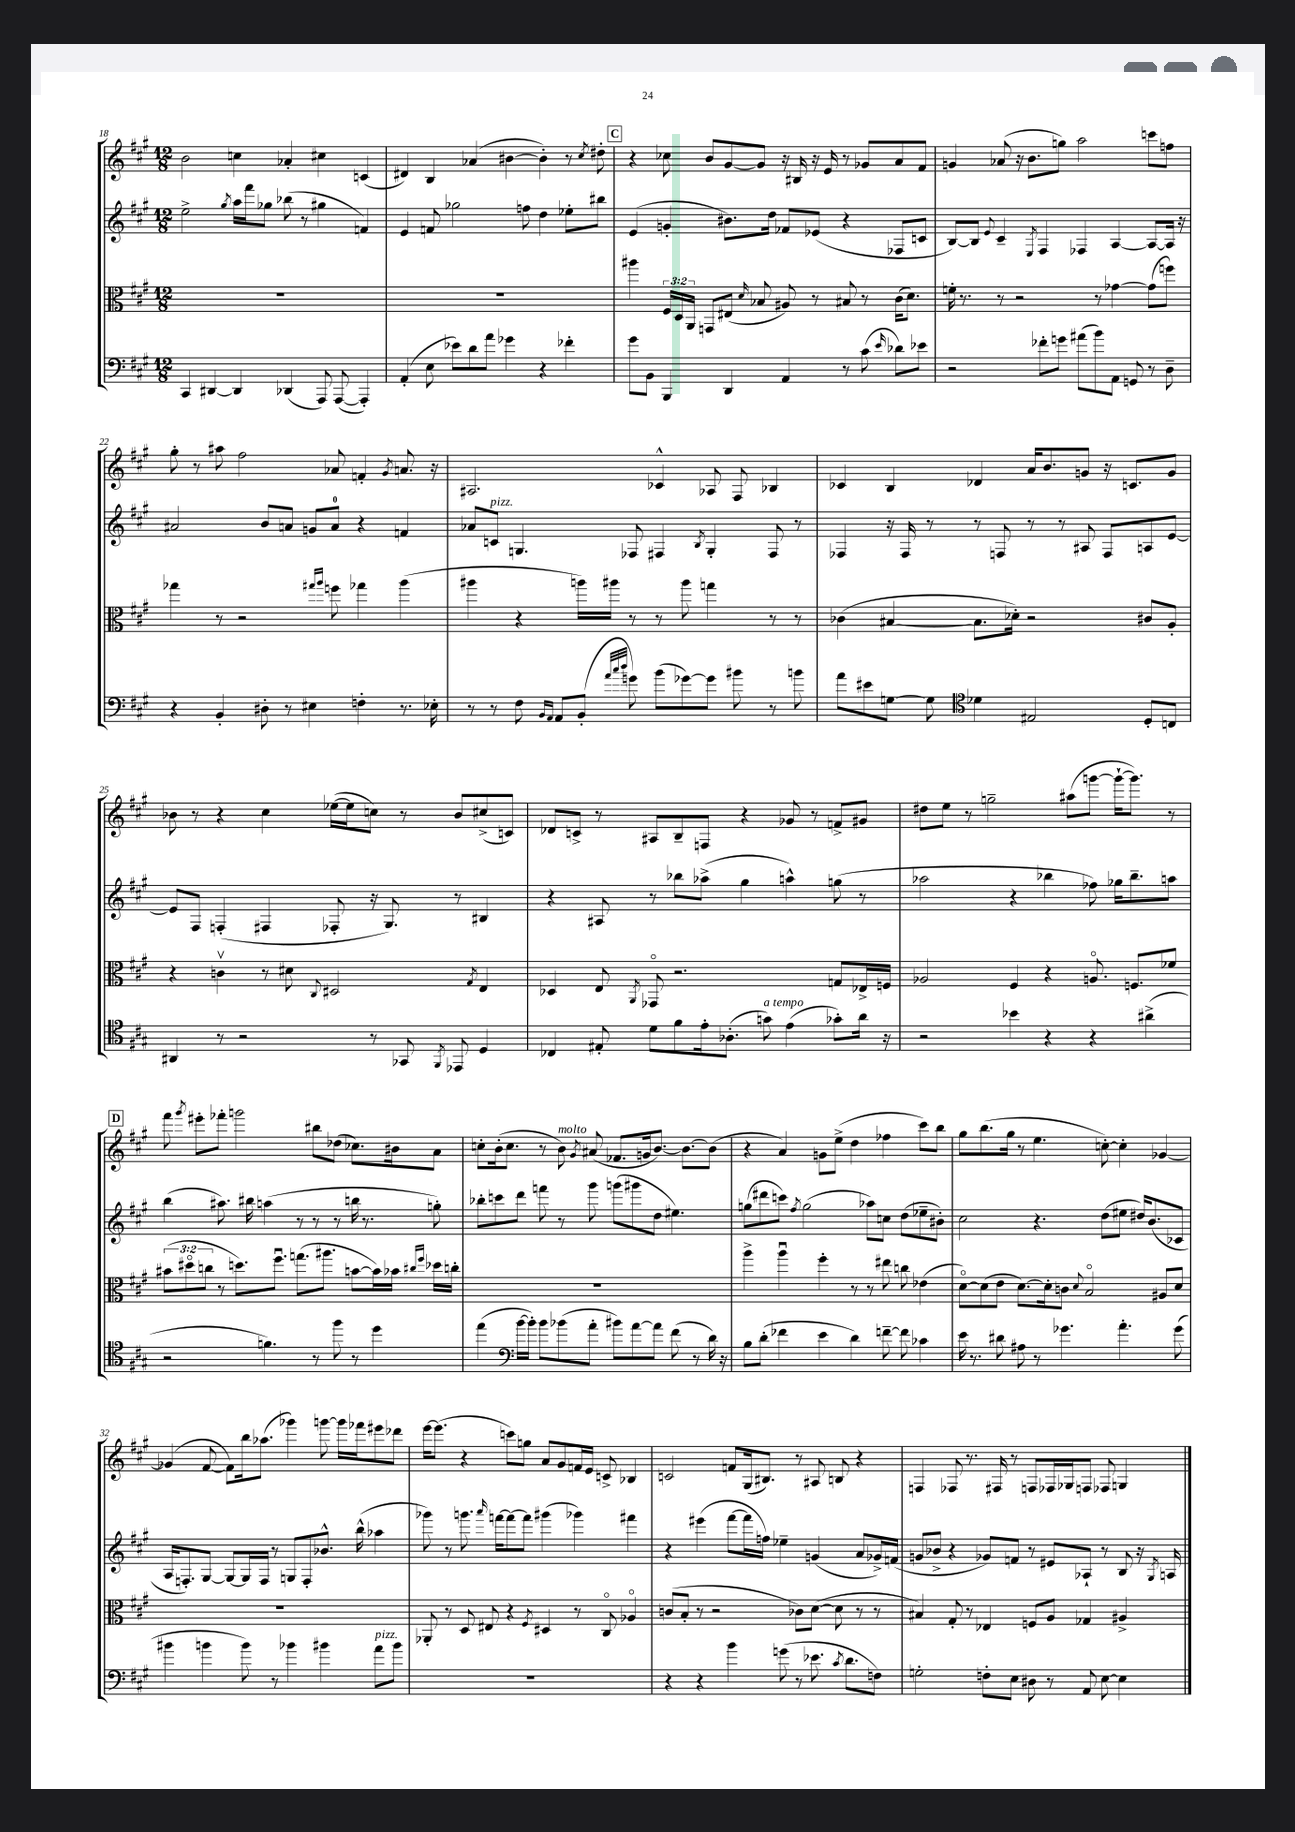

**kern	**kern	**kern	**kern
*staff4	*staff3	*staff2	*staff1
*clefF4	*clefC3	*clefG2	*clefG2
*k[f#c#g#]	*k[f#c#g#]	*k[f#c#g#]	*k[f#c#g#]
*M12/8	*M12/8	*M12/8	*M12/8
4CC#/	1.r	2ee^\	2b\
[4DD#/	.	.	.
.	.	8qgg#/	.
4DD#/]	.	16aa\LL	4cc\
.	.	16fff#\J	.
.	.	8gg-\J	.
(4DD-/	.	(8bb-\	4a-'/
.	.	8r	.
8AAA/)	.	4gg#\	4cc#\
([8AAA/	.	.	.
4AAA'/])	.	4f/)	(4c/
=	=	=	=
(4AA'/	1.r	4e/	4d#/)
8E\	.	8f/	4B/
8e-\L)	.	2gg-\	.
8d\	.	.	(4a-/
8a\J	.	.	.
4g-\	.	.	[4b#\
.	.	8ff\	.
4r	.	4dd\	4b#'\])
4f-'\	.	8ee-'\L	8r
.	.	.	8qcc#/
.	.	8bb#\J	8dd#'\
=	=	=	=
8g#\L	4aa#\	(4e/	4r
8BB\J	.	.	.
4BBB/	24F#/LL	4g'/	8cc-\
.	24D/	.	.
.	24AA/JJ	.	.
.	8GG/L	.	8b/L
4DD/	(8E#/J	8.b#\L)	[8g#/
.	16qqd/	.	.
.	8B-/	.	8g#/]J
.	.	16dd\Jk	.
4AA/	8A#/)	8f-/L	16r
.	.	.	16B#/
.	8r	(8e-/J	16r
.	.	.	16e/
8r	8B#/	4r	8r
(8c#\	8r	.	8g-/L
16qqe/	.	.	.
8d-\L)	(16c#\LK	8F-/L	8a/
.	8.d\J)	.	.
8e-\J	.	8c/J	8f#/J
=	=	=	=
2r	16f'\	[8B/L)	4g/
.	8.r	.	.
.	.	8B/]J	.
.	.	8qqe/	.
.	8r	4c#~/	(8a-/
.	2r	.	16r
.	.	.	8.b\L
.	.	8qE/	.
8f-'\L	.	4F#/	.
8g\J	.	.	8gg\J)
(8a#\L	.	4F-/	2aa\
8b\)	8r	.	.
8AA\J	[4g-\	[4A/	.
8GG/	.	.	.
8r	(8g-\]L	8A/_L	8ccc\L
8D~\	8ff\J)	16A/]Jk	8ff\J
.	.	16r	.
=	=	=	=
4r	4gg-\	2a#/	8gg#'\
.	.	.	8r
4BB'/	8r	.	8aa#\
.	2r	.	2ff#\
8D#'\	.	8b/L	.
8r	.	8a/J	.
4E#\	.	8g/L	.
.	16qqgg#/LL	.	.
.	16qqaa/JJ	.	.
.	8ff\	8a/J	8a-/
4F'\	4gg-\	4r	4f'/
.	.	.	8qg#/
8.r	(4aa\	4f/	8.a/
16E-'\	.	.	16r
=	=	=	=
8r	4aa#\	8a-/L	2.A#/
8r	.	8c/J	.
8F#\	4r	4.G/	.
16qqBB/LL	.	.	.
16qqAA/JJ	.	.	.
8AA/L	.	.	.
(8BB'/J	16aa\LL)	.	.
.	16aa#\JJ	.	.
32qqa/LLL	.	.	.
32qqcc#/	.	.	.
32qqdd/JJJ	.	.	.
8g\)	8r	8F-/	.
(8b\L	8r	4F#/	4c-^^/
[8g-\)	8aa#\	.	.
.	.	8qB/	.
8g-\]J	4gg\	4G'/	8A-/
8b#\	.	.	8F#/
8r	8r	8F#/	4B-/
8b\	8r	8r	.
=	=	=	=
8a\L	(4c-\	4F-/	4c-/
8e#\	.	.	.
[8G\J	[4B#/	16r	4B/
.	.	16F-/	.
8G\]	.	8r	.
*clefC4	*	*	*
4d-\	8.B#\]L	8r	4d-/
.	.	8F/	.
.	16d-'\Jk)	.	.
2E#/	2r	8r	16a/LK
.	.	.	8.b/
.	.	8r	.
.	.	8A#/	8g/J
.	.	8F/L	16r
.	.	.	8.c/L
8D'/L	8c#/L	8A/	.
8C/J	8A'/J	[8e/J	8g/J
=	=	=	=
4AA#/	4r	8e/]L	8b-\
.	.	8F#/J	8r
8r	4cv\	(4F'/	4r
2r	.	.	.
.	8r	4F#/	4cc#\
.	8d#\	.	.
.	8qqC#/	.	.
.	2D#/	8F-'/	([16ee-\LL
.	.	.	16ee-\]J
8r	.	16r	8cc\J)
.	.	8.G#/)	.
8GG-/	.	.	8r
8qFF#/	.	.	.
8EE-/	.	8r	8b-/L
.	8qG#/	.	.
4D/	4E/	4B#/	(8cc#^/
.	.	.	8c/J)
=	=	=	=
4C-/	4D-/	4r	8d-/L
.	.	.	8c^/J
8E#'/	8E/	8A#/	8r
.	8qAA/	.	.
8d\L	8GG-o/	8r	8A#/L
8f#\	2.r	8bb-\L	8B~/
16e'\k	.	(8aa-^\J	8F/J
(8.A-'\J	.	.	.
.	.	4gg#\	4r
8g\)	.	.	.
(4e\	.	4aa^^\)	8g-/
.	.	.	8r
8g-'\L)	8G/L	(8gg\	8f^/L
16a\Jk	16E-^/L	8r	8g#/J
16r	16F/JJ	.	.
=	=	=	=
2r	2A-/	2aa-\	8dd#\L
.	.	.	8ee\J
.	.	.	8r
.	.	.	2gg~\
4b-\	4F#/	4r	.
4r	4r	4bb-\	.
.	.	.	(8aa#\L
4r	8.Ao/	8ff-\)	[8ggg\J
.	.	16gg-\LK	16ggg`\_LK
.	8.F/L	8.bb-~\	8.ggg\]J)
(4a#^\	.	.	.
.	8f-/J	8aa\J	8r
=	=	=	=
2r	(12b#\L	(4bb\	8fff#\
.	12dd#o\	.	.
.	.	.	8qggg#/
.	.	.	8eee#'\L
.	12cc\J	.	.
.	8r	8.aa#\)	8fff-'\J
.	8.dd\L)	.	2ggg\
.	.	16bb#\	.
4.f\)	.	(4aa\	.
.	8.ff#u\J	.	.
.	(8.gg\L	8r	.
8r	.	8r	8bb#\L
.	8.aa#\J	.	.
8ff#\	.	8r	(8dd-\J
8r	[8b\L	16bb\	8.cc-\L)
.	.	8.r	.
4dd\	16b\]L)	.	.
.	16b-\JJ	.	16b#\k
.	16qqcc#/LL	.	.
.	16qqff#/JJ	.	.
.	16dd-\LL	8gg'\)	8a\J
.	16cc'\JJ	.	.
=	=	=	=
(4ee\	1.r	8bb-'\L	8cc'\L
.	.	8ccc\	(16b'\k
.	.	.	8.cc\J
*clefF4	*	*	*
[16b\LL	.	8ddd\J	.
16b'\]JJ)	.	.	.
8b\L	.	8fff\	8r
(8b-\	.	8r	8b\)
.	.	.	8qg#/
8a'\J	.	8ggg#\	(8a#/
8b#\L)	.	(8ggg\L	8.f-/L
[8a\	.	8ggg#\	.
.	.	.	16g/k
8a\]J	.	8dd\J	[8.b/J)
(8f#\	.	4.ee#\)	.
.	.	.	8.b\_L
8r	.	.	.
16d\)	.	.	(8b\]J
16r	.	.	.
=	=	=	=
8B\L	4aa^\	(8gg\L	4r
(8d'\J	.	8ddd#\	.
4f-\	4aau\	8ccc\J)	4a/)
.	.	8qff#/	.
.	.	(2gg\	.
4e\	4ff#'\	.	8g\L
.	.	.	(8ee^\J
4d\)	8r	.	4dd\
.	8r	8aa-\L)	.
[8f~\	8ee#\	8cc\J	4ff-\
8f\]	8cc\	(8dd\L	.
4c-\	(4e-\	8ee-~\	8ccc#\L)
.	.	8b#'\J)	8bb\J
=	=	=	=
16e\	[8do\L)	2cc#\	8gg#\L
8.r	.	.	.
.	(8d\]	.	(8.bb\
8d#\	8e\J	.	.
.	.	.	16gg#\Jk
8A#\	[8.d\L)	.	8r
8r	.	4.r	4.ee\
.	16d'\]k	.	.
4.g-\	8c\J	.	.
.	8qqd/	.	.
.	2Bo/	.	.
.	.	(8dd\L	[8cc'\)
4.a'\	.	8ee#\J	4cc'\]
.	.	16dd#/LK)	.
.	.	(8.b/	.
.	8A#/L	.	[4g-/
(8g-\	8d/J	8c-/J	.
=	=	=	=
4b#\	1.r	16A/LK	(4g-/]
.	.	8.F'/)	.
4b\	.	[8G#/J	[8f#/
.	.	8G#/_L	8f#\]L)
8b\)	.	16G#/]L	16bb\k
.	.	16F/JJ	(8.aa-\J
8r	.	8r	.
4b-\	.	8G/L	4ggg-\)
.	.	8F'/	.
4b#\	.	8.b-^^/J	[8ggg\
.	.	.	16ggg\]LL
.	.	(16bb^^\	16fff-\J
8a\L	.	4aa-\	8eee#\
8b#\J	.	.	8ddd-\J
=	=	=	=
1.r	8AA-'/	8ggg-\)	[16eee\LK
.	.	.	(8.eee\]J
.	8r	8r	.
.	8D/	8.ggg\	4r
.	8E#/	.	.
.	.	16qqaaa/	.
.	.	[16fff\LK	.
.	4r	8fff\_	8ccc\L)
.	.	8fff\]J	8gg\J
.	8qF#/	.	.
.	4D#/	(4ggg#\	8a/L
.	.	.	8g#/
.	8r	4ggg-\)	16f/L
.	.	.	16e/JJ
.	8C#o/	.	8c^/
.	4A-o/	4fff#\	4B-/
=	=	=	=
4r	(8c/L	4r	2c/
.	8B'/J	.	.
4r	8r	(4eee#\	.
.	2r	.	.
4b\	.	[8fff#\L	8f/L
.	.	16fff#\]L	(16G#/k
.	.	16ff\JJ)	8.B#/J)
(8g\	.	4ee-~\	.
8r	8c-\L)	.	8r
8.e-\	([8d\J	(4g/	8A#/
.	8d\]	.	8B/
8qc#/	.	.	.
8.d\L	.	.	.
.	8r	8a/L	4r
8F\J)	8r	16g-^/L)	.
.	.	(16f/JJ	.
=	=	=	=
2G'\	4B#/)	8g/L	4F/
.	.	8b-^/J	.
.	8G#'/	4r	8F-/
.	8r	.	8.r
8F'\L	4E-/	8g-/L)	.
.	.	.	16F#/
8E\J	.	8f/J	8r
8D#\	8F/L	8r	8F/L
8r	8A/J	8e#/L	16F-/L
.	.	.	16G-/J
8AA/	4G-/	8A-`/J	8F/J
[8E\	.	8r	8F-/
4E\]	4A#^/	8B/	4G/
.	.	16r	.
.	.	8qG#/	.
.	.	16A/	.
==	==	==	==
*-	*-	*-	*-
